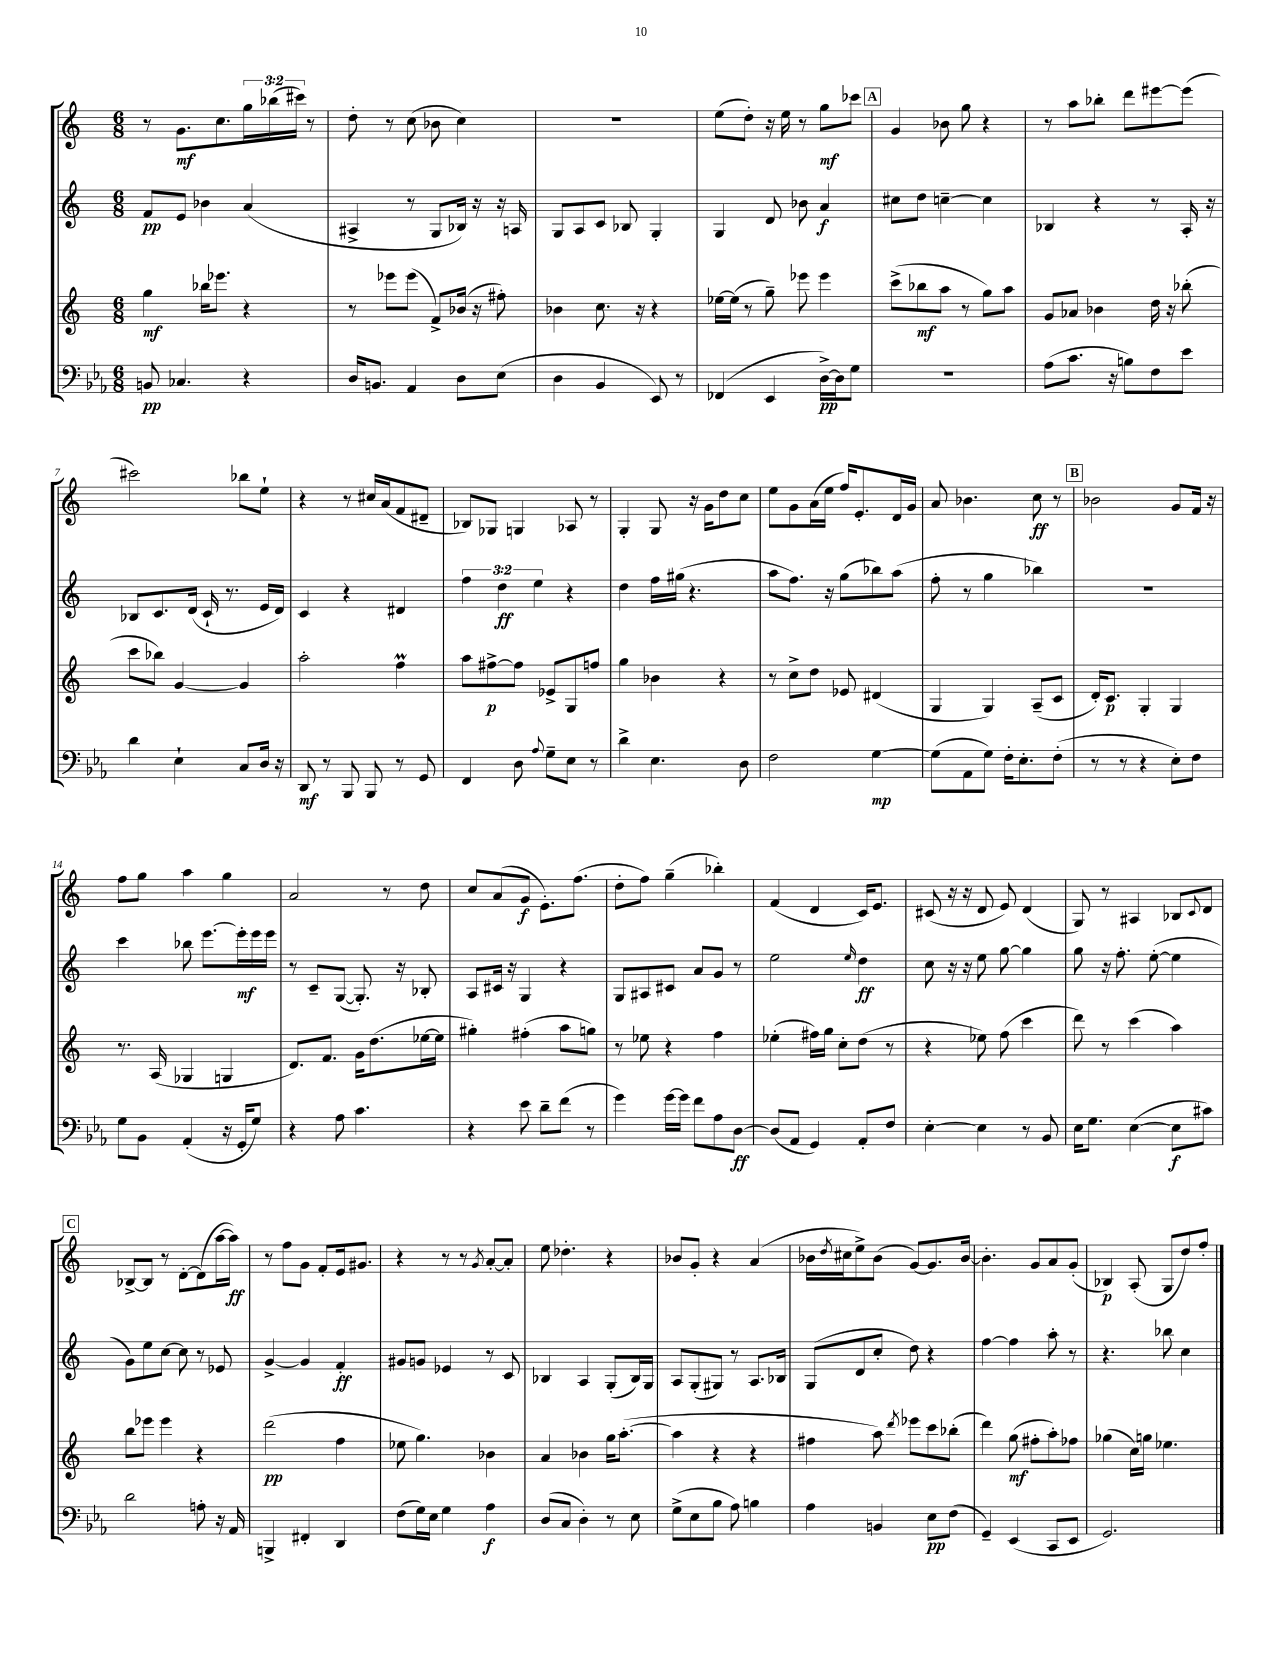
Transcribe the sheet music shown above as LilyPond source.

<<
\new StaffGroup <<
\new Staff = "s0" {
    \clef treble \key c \major \numericTimeSignature \time 6/8 \override Staff.TupletNumber.text = #tuplet-number::calc-fraction-text
    r8 g'8.\mf c''8. \tuplet 3/2 { g''16 bes''16( cis'''16) } r8 |
    d''8-. r8 c''8( bes'8 c''4) |
    R2. |
    e''8( d''8-.) r16 e''16 r8 g''8\mf ces'''8 |
    \mark \markup { \box "A" } g'4 bes'8 g''8 r4 |
    r8 a''8 bes''8-. d'''8 eis'''8~ eis'''8( |
    cis'''2) bes''8 e''8-! |
    r4 r8 cis''16 a'16( f'8 dis'8-- |
    bes8) ges8 g4 aes8 r8 |
    g4-. g8 r16 g'16 d''8 c''8 |
    e''8 g'8 a'16( e''16 f''16) e'8.-. d'16 g'16 |
    a'8 bes'4. c''8\ff r8 |
    \mark \markup { \box "B" } bes'2 g'8 f'16 r16 |
    f''8 g''8 a''4 g''4 |
    a'2 r8 d''8 |
    c''8 a'8( g'8\f e'8.-.) f''8.( |
    d''8-. f''8) g''4--( bes''4-.) |
    f'4( d'4 c'16) e'8. |
    cis'8( r16 r16 d'8 e'8) d'4( |
    g8) r8 ais4 bes8 \appoggiatura { c'8 } d'8 |
    \mark \markup { \box "C" } bes8~-> bes8 r8 d'8~-. d'8( a''16~ a''16\ff) |
    r8 f''8 g'8 f'8-. e'16 gis'8. |
    r4 r8 r8 \acciaccatura { g'8 } a'8~-. a'8-. |
    e''8 des''4.-. r4 |
    bes'8 g'8-. r4 a'4( |
    bes'16 \acciaccatura { d''8 } cis''16 e''8->) bes'8( g'8~) g'8. bes'16~ |
    bes'4.-. g'8 a'8 g'8-.( |
    bes4\p) a8-.( g8 d''8) f''8-. \bar "|." |
}
\new Staff = "s1" {
    \clef treble \key c \major \numericTimeSignature \time 6/8 \override Staff.TupletNumber.text = #tuplet-number::calc-fraction-text
    f'8\pp e'8 bes'4 a'4( |
    ais4-> r8 g8 bes16) r16 r16 a16 |
    g8 a8 c'8 bes8 g4-. |
    g4 d'8 bes'8 a'4\f |
    \mark \markup { \box "A" } cis''8 d''8 c''4~-- c''4 |
    bes4 r4 r8 a16-. r16 |
    bes8 c'8. d'16( c'16-! r8. e'16 d'16) |
    c'4 r4 dis'4 |
    \tuplet 3/2 { f''4 d''4\ff e''4 } r4 |
    d''4 f''16 gis''16( r4. |
    a''8 f''8.) r16 g''8( bes''8) a''8( |
    f''8-. r8 g''4 bes''4) |
    \mark \markup { \box "B" } R2. |
    c'''4 bes''8 e'''8.~ e'''16-.\mf e'''16 e'''16 |
    r8 c'8-- g8~( g8.-.) r16 bes8-. |
    a8 cis'16 r16 g4 r4 |
    g8 ais8 cis'8 a'8 g'8 r8 |
    e''2 \grace { e''16 } d''4\ff |
    c''8 r16 r16 e''8 g''8~ g''4 |
    g''8 r16 f''8.-. e''8~-.( e''4 |
    \mark \markup { \box "C" } g'8) e''8 c''8~ c''8 r8 ees'8 |
    g'4~-> g'4 f'4-.\ff |
    gis'8 g'8 ees'4 r8 c'8 |
    bes4 a4 g8-.( bes16) g16 |
    a8 g8-.( gis8) r8 a8. bes16 |
    g8( d'8 c''8-. d''8) r4 |
    f''4~ f''4 a''8-. r8 |
    r4. bes''8 c''4 \bar "|." |
}
\new Staff = "s2" {
    \clef treble \key c \major \numericTimeSignature \time 6/8
    g''4\mf bes''16 ees'''8. r4 |
    r8 ees'''8 ees'''8( f'8->) bes'16( r16 fis''8-.) |
    bes'4 c''8. r16 r4 |
    ees''16~ ees''16( r8 g''8--) ees'''8 ees'''4 |
    \mark \markup { \box "A" } c'''8->( bes''8\mf a''8 r8 g''8) a''8 |
    g'8 aes'8 bes'4 d''16 r16 bes''8-.( |
    c'''8 bes''8) g'4~ g'4 |
    a''2-. f''4\prall |
    a''8 fis''8~->\p fis''8 ees'8-> g8 f''8 |
    g''4 bes'4 r4 |
    r8 c''8-> d''8 ees'8 dis'4( |
    g4 g4) a8--( c'8 |
    \mark \markup { \box "B" } d'16-.) c'8.\p g4-. g4 |
    r8. a16( ges4 g4 |
    d'8.) f'8. g'16 d''8.( ees''16~ ees''16 |
    gis''4-.) fis''4-.( a''8 g''8) |
    r8 ees''8 r4 f''4 |
    ees''4-.( fis''16) g''16 c''8-. d''8( r8 |
    r4 ees''8) f''8( c'''4 |
    d'''8) r8 c'''4( a''4) |
    \mark \markup { \box "C" } b''8 ees'''8 ees'''4 r4 |
    d'''2\pp( f''4 |
    ees''8 g''4.) bes'4 |
    a'4 bes'4 g''16 a''8.~-.( |
    a''4 r4 r4 |
    fis''4 a''8) \acciaccatura { d'''8 } ees'''8 c'''8 bes''8-.( |
    d'''4) g''8\mf( fis''8-. a''8-.) fes''8 |
    ges''4( c''16) g''16 ees''4. \bar "|." |
}
\new Staff = "s3" {
    \clef bass \key ees \major \numericTimeSignature \time 6/8
    b,8\pp ces4. r4 |
    d16 b,8. aes,4 d8 ees8( |
    d4 bes,4 ees,8) r8 |
    fes,4( ees,4 d16~->\pp) d16 g8 |
    \mark \markup { \box "A" } R2. |
    aes8( c'8. r16 b8) f8 ees'8 |
    d'4 ees4-! c8 d16 r16 |
    d,8\mf r8 bes,,8 bes,,8 r8 g,8 |
    f,4 d8 \appoggiatura { aes8 } g8-- ees8 r8 |
    d'4-> ees4. d8 |
    f2 g4~\mp |
    g8( aes,8 g8) f16-. ees8.-. f8-.( |
    \mark \markup { \box "B" } r8 r8 r4 ees8-.) f8 |
    g8 bes,8 aes,4-.( r16 g,16-. g8) |
    r4 aes8 c'4. |
    r4 ees'8 d'8-- f'8( r8 |
    g'4) g'16~ g'16 f'8 aes8 d8~\ff |
    d8( aes,8 g,4) aes,8-. f8 |
    ees4~-. ees4 r8 bes,8 |
    ees16 g8. ees4~( ees8\f cis'8) |
    \mark \markup { \box "C" } d'2 a8-. r16 aes,16 |
    b,,4-> fis,4-. d,4 |
    f8( g16) ees16 g4 aes4\f |
    d8( c8 d4-.) r8 ees8 |
    g8->( ees8 bes8 aes8) b4 |
    aes4 b,4 ees8\pp f8( |
    g,4--) ees,4( c,8 ees,8 |
    g,2.) \bar "|." |
}
>>
>>
